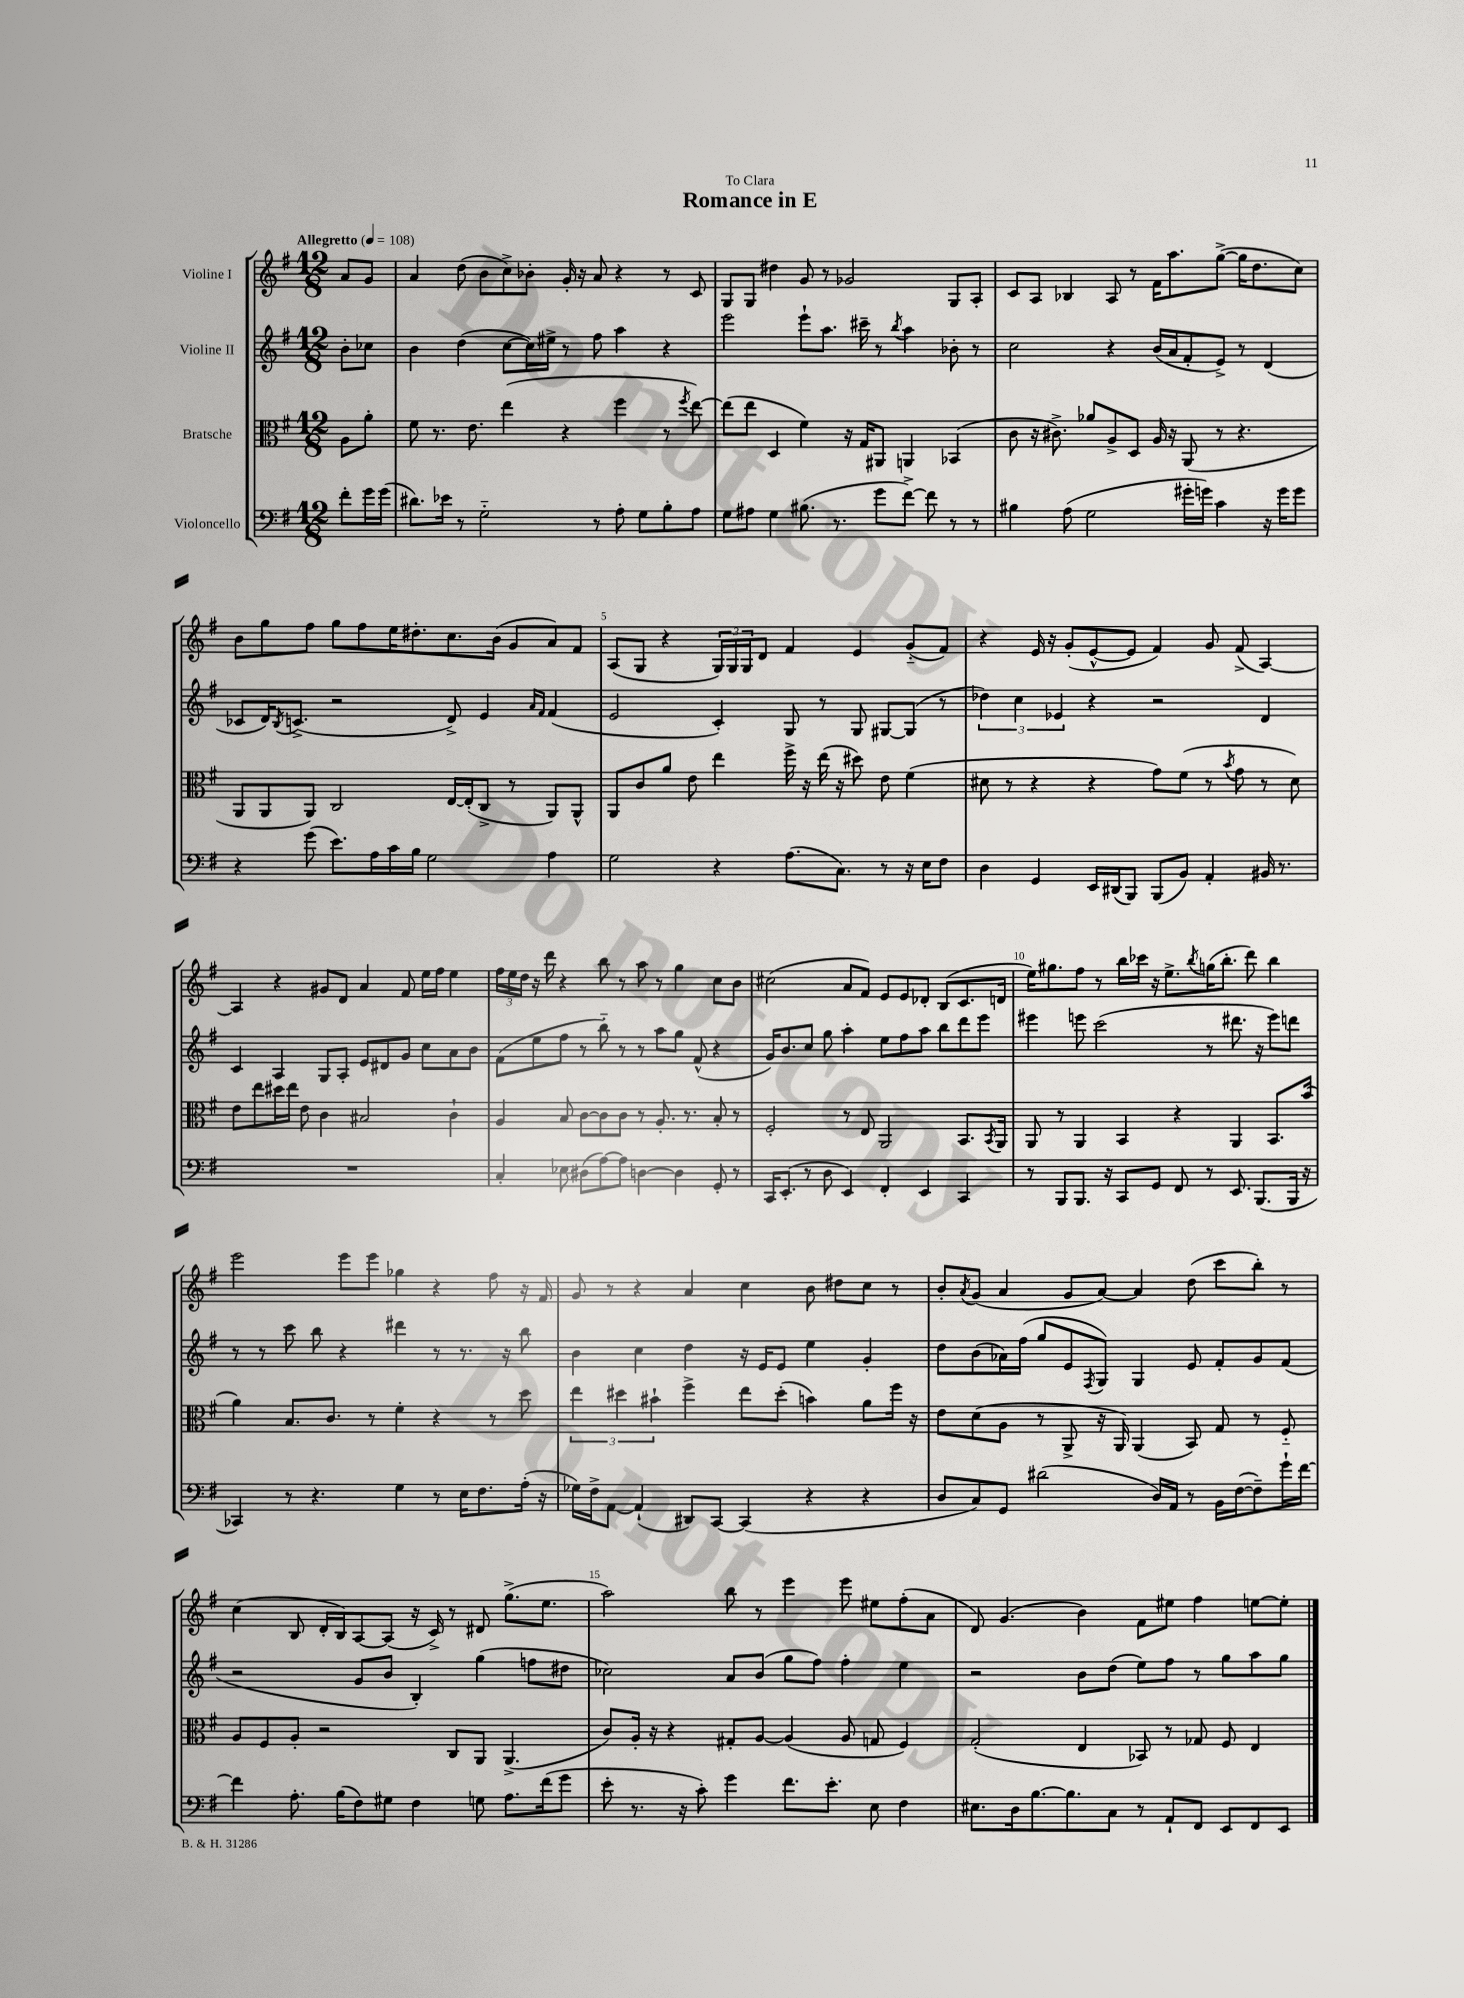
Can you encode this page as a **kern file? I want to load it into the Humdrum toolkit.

**kern	**kern	**kern	**kern
*staff4	*staff3	*staff2	*staff1
*clefF4	*clefC3	*clefG2	*clefG2
*k[f#]	*k[f#]	*k[f#]	*k[f#]
*M12/8	*M12/8	*M12/8	*M12/8
*MM108	*MM108	*MM108	*MM108
8f#'	8A	8b'	8a
16g	8a'	8cc-	8g
(16g	.	.	.
=	=	=	=
8.d#)	8f#	4b	4a
.	8.r	.	.
16e-	.	.	.
8r	.	(4dd	(8dd
.	8.e	.	.
2G'~	.	.	8b
.	(4ee	[8cc	8cc^)
.	.	16cc])	8b-'
.	.	16ee#^	.
.	4r	8r	16g'
.	.	.	16r
8r	.	8ff#	8a
8A'	4ff#	4aa	4r
8G	.	.	.
8B'	8r	4r	8r
.	8qff#	.	.
8A	[8ee)	.	8c
=	=	=	=
8G	(8ee]	2eee	8G
8A#	8ee	.	8G
4G	4D	.	4dd#
(8.B#	4f#)	8eee`	8g
.	.	8.aa	8r
8.r	.	.	.
.	16r	.	2g-
.	16G	16ccc#~	.
8g	8AA#	8r	.
.	.	8qbb	.
[8f#^)	4AA	4aa	.
8f#]	.	.	.
8r	(4BB-	8b-'	8G
8r	.	8r	8A'
=	=	=	=
4B#	8c	2cc	8c
.	16r	.	8A
.	8.c#^)	.	.
(8A	.	.	4B-
2G	8a-	.	.
.	8A^	4r	8A
.	8D	.	8r
.	16A	(16b	16f#
.	16r	16a	8.aa
16g#'	(8AA	8f#'	.
16g)	.	.	.
4c	8r	8e^)	([8gg^
.	4.r	8r	16gg]
.	.	.	8.dd
16r	.	(4d	.
16g	.	.	.
8g	.	.	8cc)
=	=	=	=
4r	8AA	8c-	8b
.	8AA	16d)	8gg
.	.	8qB	.
.	.	(8.c^	.
(8g	8AA)	.	8ff#
8.e)	2C	2r	8gg
.	.	.	8ff#
16A	.	.	.
16c	.	.	16ee
16B	.	.	8.dd#'
2G	.	.	.
.	[16E	8d^)	8.cc
.	(16E']	.	.
.	8C^	4e	.
.	.	.	(16b
.	8r	.	8g
.	.	16qqa	.
.	.	16qqf#	.
4A	8AA)	(4f#	8a)
.	8AA^^	.	8f#
=	=	=	=
2G	8AA	2e	(8A
.	8c	.	8G
.	8a	.	4r
.	8e	.	.
4r	4ee	4c')	24G)
.	.	.	24G
.	.	.	24G
.	.	.	8d
(8.A	16ff#^	8G	4f#
.	16r	.	.
.	(16ee	8r	.
8.C)	16r	.	.
.	8dd#)	8G	4e
8r	8e	[8G#	.
16r	(4f#	(8G#]	(8g'~
16E	.	.	.
8F#	.	8r	8f#)
=	=	=	=
4D	8d#	6dd-)	4r
.	8r	.	.
.	.	6cc	.
4GG	4r	.	16e
.	.	.	16r
.	.	6e-	.
.	.	.	(8g'
16EE	4r	4r	[8e^^
(16DD#	.	.	.
8BBB)	.	.	8e]
(8BBB	8g)	2r	4f#)
8BB)	(8f#	.	.
4AA'	8r	.	8g
.	8qb	.	.
.	8g	.	(8f#^
16BB#	8r	4d	[4A)
8.r	.	.	.
.	8d#)	.	.
=	=	=	=
1.r	8e	4c	4A]
.	8ee	.	.
.	16dd#	4A	4r
.	16ee	.	.
.	8e	.	.
.	4c	8G	8g#
.	.	8A'	8d
.	2B#	8e	4a
.	.	8d#	.
.	.	8g	8f#
.	.	8cc	16ee
.	.	.	16ff#
.	4c`	8a	4ee
.	.	8b	.
=	=	=	=
4C'	4A	(8f#	24ff#
.	.	.	24ee
.	.	.	24dd
.	.	8ee	16r
.	.	.	16ddd
8E-	8B	8ff#	4r
(8D#	[8c	8r	.
[8A)	8c]	8bb'~)	8bb
8A]	8c	8r	8r
[4D	8r	8r	8aa
.	8.A'	8aa	8r
4D]	.	8gg	4gg
.	8.r	.	.
.	.	(8f#^^	.
8GG'	8B'	4r	8cc
8r	8r	.	8b
=	=	=	=
16CC	2F#'	16g)	(2cc#
(8.EE'	.	8.b	.
8r	.	8cc	.
8D	.	8gg	.
4EE)	8r	4aa'	8a
.	8E	.	8f#)
4FF#'	2AA	8ee	8e
.	.	8ff#	8e
4EE	.	8aa	8d-'
.	.	8bb	(8B
4CC	8.BB	8ddd	8.c
.	.	8eee	.
.	8qBB	.	.
.	16AA	.	16d
=	=	=	=
8r	8AA	4eee#	16ee)
.	.	.	8.gg#
8BBB	8r	.	.
8.BBB	4AA	8eee	8ff#
.	.	(2ccc	8r
16r	.	.	.
8CC	4BB	.	16bb
.	.	.	16ccc-
8GG	.	.	16r
.	.	.	8.ee^
8FF#	4r	.	.
.	.	.	8qbb
8r	.	8r	(16gg
.	.	.	8.bb'
8.EE	4AA	8.ddd#	.
.	.	.	8ddd)
(8.BBB	.	16r	.
.	8.BB	8eee)	4bb
16BBB	.	8ddd	.
16r	(16b	.	.
=	=	=	=
4CC-)	4a)	8r	2eee
.	.	8r	.
8r	8.B	8ccc	.
4.r	.	8bb	.
.	8.c	.	.
.	.	4r	8eee
.	8r	.	8eee
4G	4f#'	4ddd#	4gg-
8r	4r	8r	4r
16E	.	8.r	.
8.F#	.	.	.
.	8r	.	8ff#
.	.	16r	.
(16A'	8dd	8bb	16r
16r	.	.	16f#
=	=	=	=
16G-)	6ee	4b	8g
16F#^	.	.	.
[8AA	.	.	8r
.	6dd#	.	.
(4AA`]	.	4cc	4r
.	6b#`	.	.
8DD#)	4ff#^	4dd	4a
[8CC	.	.	.
(4CC]	8ee	16r	4cc
.	.	16e	.
.	(8dd#'	8e	.
4r	4b)	4ee	8b
.	.	.	8dd#
4r	8a	4g'	8cc
.	16ff#	.	8r
.	16r	.	.
=	=	=	=
8D	8e	8dd	8b'
.	.	.	8qa
8C)	(8d	(8b	(8g
8GG	8A	16a-)	4a
.	.	(16ff#	.
(2d#	8r	8gg	.
.	8AA^	8e	8g
.	.	8qF#	.
.	16r	8G)	[8a)
.	16AA)	.	.
.	(4AA	4G	4a]
16D)	.	.	.
16AA	.	.	.
8r	8BB)	8e	(8dd
16BB	8G	8f#'	8ccc
([16F#	.	.	.
8F#~])	8r	8g	8bb')
16g`	8F#'~	(8f#	8r
[16f#	.	.	.
=	=	=	=
4f#]	8A	2r	(4cc
.	8F#	.	.
8.A'	8A'	.	8B
.	2r	.	16d'
(16B	.	.	16B)
8F#)	.	8g	[8A
8G#	.	8b	(8A]
4F#	.	4B')	16r
.	.	.	16c^)
.	8C	.	8r
8G	8AA	(4gg	8d#
8.A	(4.AA^	.	(8.gg^
.	.	8ff	.
(16f#	.	.	8.ee
8g	.	8dd#	.
=	=	=	=
8e'	8c)	2cc-)	2aa)
8.r	16A'	.	.
.	16r	.	.
.	4r	.	.
16r	.	.	.
8c')	.	.	.
4g	8G#'	8a	8bb
.	[8A	(8b	8r
8.f#	(4A]	8gg	4eee
.	.	8ff#)	.
8.e'	.	.	.
.	8A	4ff#'	8eee
8E	8G	.	8ee#
4F#	4F#)	4ee	(8ff#'
.	.	.	8a
=	=	=	=
8.E#	(2G'	2r	8d)
.	.	.	(4.g
16D	.	.	.
[8.B	.	.	.
8.B]	.	.	.
.	4E	8b	4b)
8C	.	(8dd	.
8r	8BB-)	8ee)	8f#
8AA`	8r	8ff#	8ee#
8FF#	8G-	8r	4ff#
8EE	8F#	8gg	.
8FF#	4E	8aa	[8ee
8EE	.	8gg	8ee']
==	==	==	==
*-	*-	*-	*-
